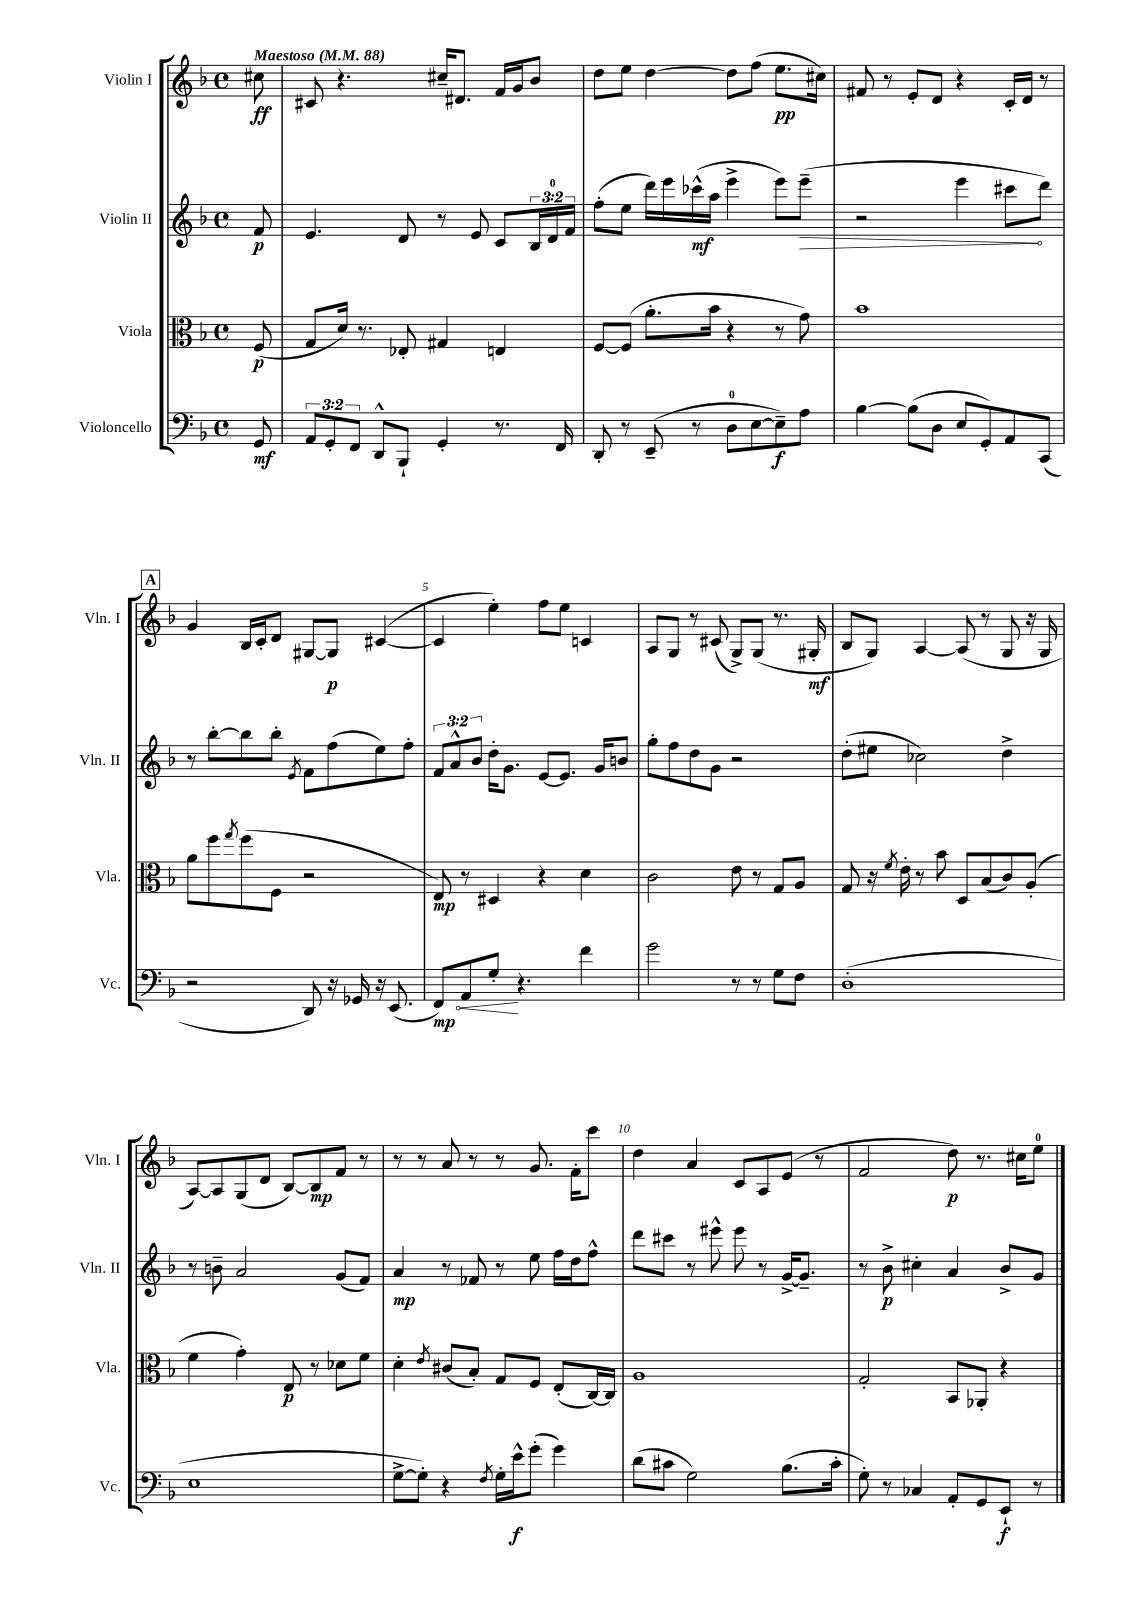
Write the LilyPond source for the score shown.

<<
\new StaffGroup <<
\new Staff = "s0" \with { instrumentName = "Violin I" shortInstrumentName = "Vln. I" } {
    \clef treble \key f \major \defaultTimeSignature \time 4/4 \partial 8 \tempo "Maestoso" 4 = 88
    cis''8\ff |
    cis'8 r4. cis''16-- dis'8. f'16 g'16 bes'8 |
    d''8 e''8 d''4~ d''8 f''8( e''8.\pp cis''16) |
    fis'8 r8 e'8-. d'8 r4 c'16-. d'16 r8 |
    \mark \markup { \box "A" } g'4 bes16 c'16-. d'8 gis8~ gis8\p cis'4~( |
    cis'4 e''4-.) f''8 e''8 c'4 |
    a8 g8 r8 cis'8( g8->) g8( r8. gis16-.\mf |
    bes8 g8) a4~ a8( r8 g8 r16 g16 |
    a8~) a8 g8( d'8 bes8~) bes8\mp f'8 r8 |
    r8 r8 a'8 r8 r8 g'8. f'16-. c'''8 |
    d''4 a'4 c'8 a8 e'8( r8 |
    f'2 d''8\p) r8. cis''16 e''8-0 \bar "|." |
}
\new Staff = "s1" \with { instrumentName = "Violin II" shortInstrumentName = "Vln. II" } {
    \clef treble \key f \major \defaultTimeSignature \time 4/4 \override Staff.TupletNumber.text = #tuplet-number::calc-fraction-text \partial 8
    f'8\p |
    e'4. d'8 r8 e'8 c'8 \tuplet 3/2 { bes16 d'16-0 f'16 } |
    f''8-.( e''8 d'''16) e'''16 ces'''16-^\mf( a''16 e'''4-> e'''8) \once \override Hairpin.circled-tip = ##t e'''8--\>( |
    r2 e'''4 cis'''8\! d'''8) |
    \mark \markup { \box "A" } r8 bes''8~-. bes''8 bes''8-. \acciaccatura { e'8 } f'8 f''8( e''8) f''8-. |
    \tuplet 3/2 { f'8 a'8-^ bes'8 } d''16-. g'8. e'8~ e'8. g'16 b'8 |
    g''8-. f''8 d''8 g'8 r2 |
    d''8-.( eis''8 ces''2) d''4-> |
    r8 b'8-- a'2 g'8( f'8) |
    a'4\mp r8 fes'8 r8 e''8 f''16 d''16 f''8-^ |
    d'''8 cis'''8 r8 eis'''8-^ eis'''8 r8 g'16~-> g'8.-- |
    r8 bes'8->\p cis''4-. a'4 bes'8-> g'8 \bar "|." |
}
\new Staff = "s2" \with { instrumentName = "Viola" shortInstrumentName = "Vla." } {
    \clef alto \key f \major \defaultTimeSignature \time 4/4 \partial 8
    f8\p( |
    g8 d'16) r8. ees8-. gis4 e4 |
    f8~ f8( a'8.-. bes'16 r4 r8 g'8) |
    bes'1 |
    \mark \markup { \box "A" } a'8 f''8 \acciaccatura { g''8 } f''8( f8 r2 |
    e8\mp) r8 dis4 r4 d'4 |
    c'2 e'8 r8 g8 a8 |
    g8 r16 \acciaccatura { f'8 } e'16-. r8 bes'8 d8 bes8( c'8) a8-.( |
    f'4 g'4-.) e8\p r8 des'8 f'8 |
    d'4-. \acciaccatura { e'8 } cis'8( bes8-.) g8 f8 e8-.( c16~) c16 |
    a1 |
    g2-. bes,8 aes,8-. r4 \bar "|." |
}
\new Staff = "s3" \with { instrumentName = "Violoncello" shortInstrumentName = "Vc." } {
    \clef bass \key f \major \defaultTimeSignature \time 4/4 \override Staff.TupletNumber.text = #tuplet-number::calc-fraction-text \partial 8
    g,8\mf |
    \tuplet 3/2 { a,8 g,8-. f,8 } d,8-^ bes,,8-! g,4-. r8. f,16 |
    d,8-. r8 e,8--( r8 d8-0 e8~ e8--\f) a8 |
    bes4~ bes8( d8 e8 g,8-.) a,8 c,8( |
    \mark \markup { \box "A" } r2 d,8) r16 ges,16 r16 e,8.( |
    \once \override Hairpin.circled-tip = ##t f,8\mp\<) a,8 g8-.\! r4. f'4 |
    g'2 r8 r8 g8 f8 |
    d1-.( |
    e1 |
    g8~-> g8-.) r4 \acciaccatura { f8 } g16-. e'16-^\f g'8-.( g'4) |
    d'8( cis'8 g2) bes8.( cis'16-. |
    g8-.) r8 ces4 a,8-. g,8 e,8-!\f r8 \bar "|." |
}
>>
>>
\layout { \context { \Score \override BarNumber.break-visibility = ##(#f #t #t) barNumberVisibility = #(every-nth-bar-number-visible 5) } }
